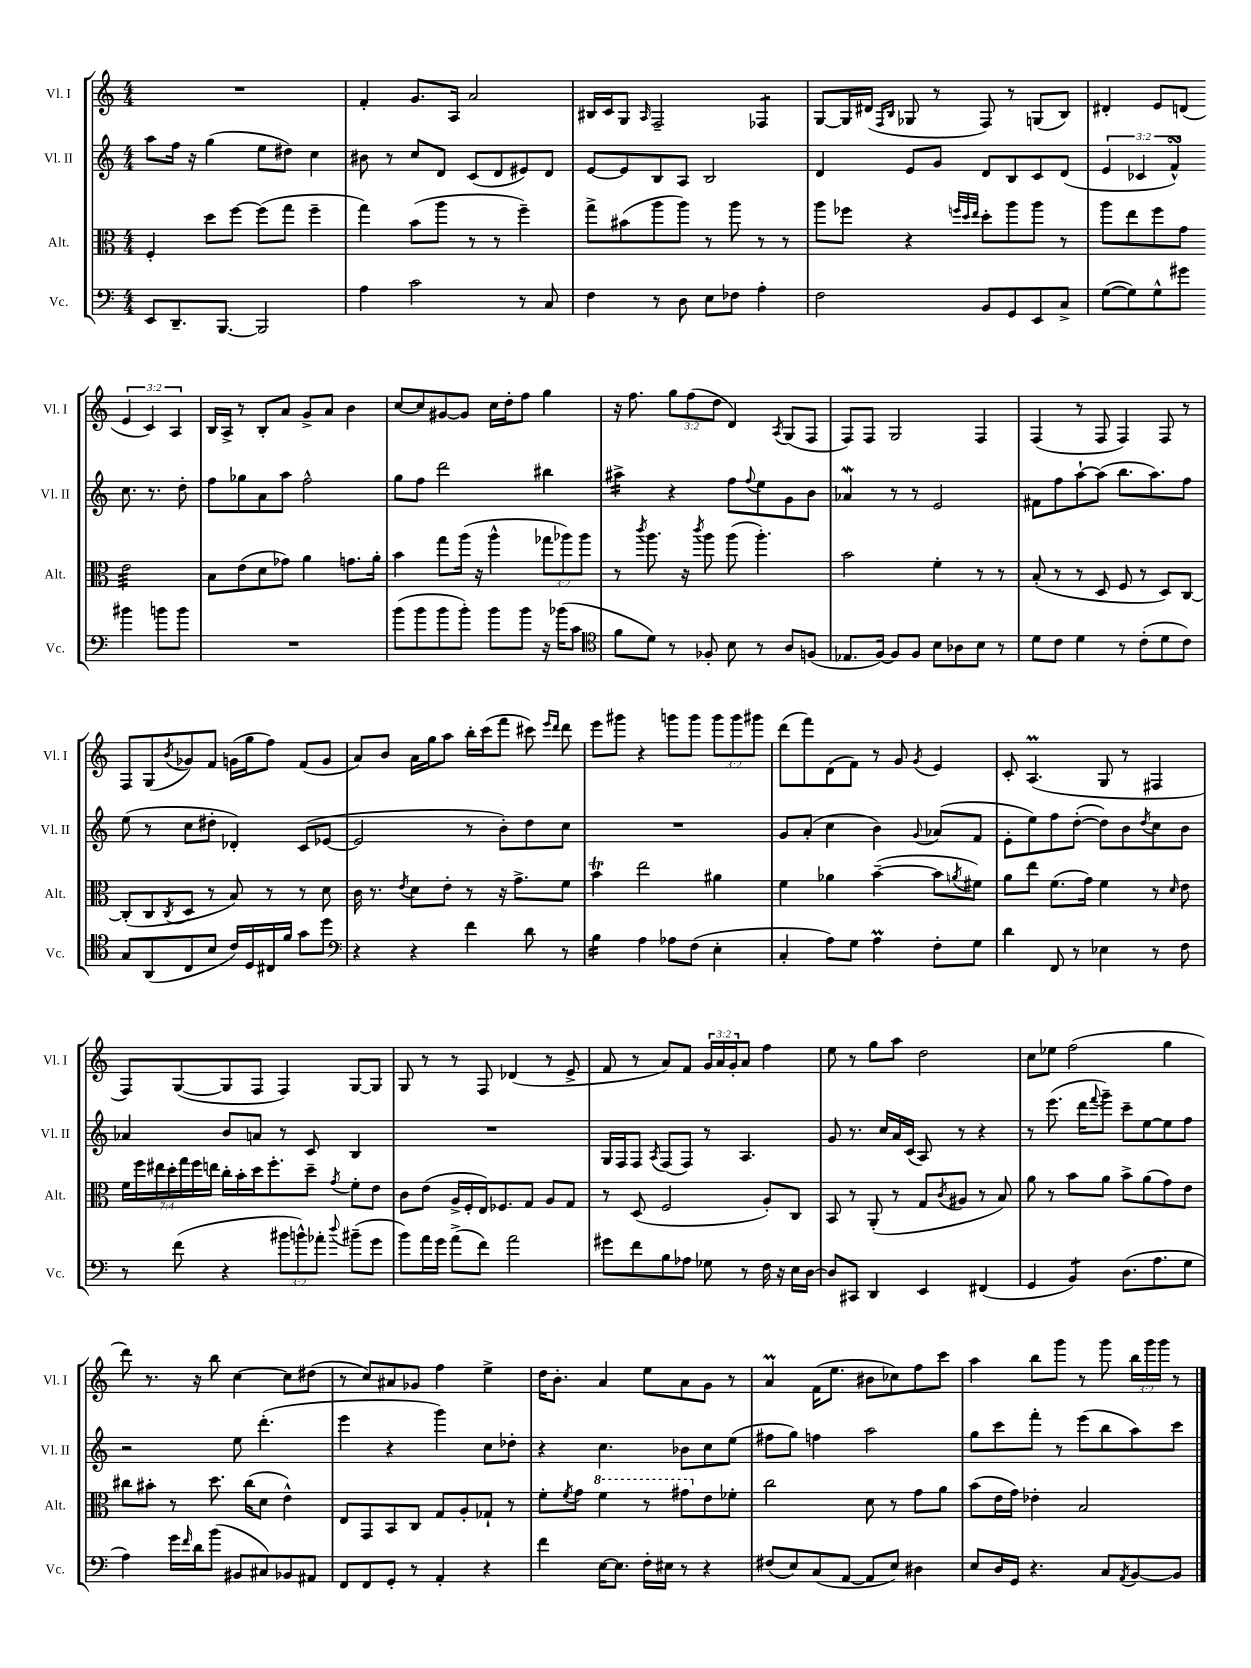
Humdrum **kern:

**kern	**kern	**kern	**kern
*staff4	*staff3	*staff2	*staff1
*clefF4	*clefC3	*clefG2	*clefG2
*k[]	*k[]	*k[]	*k[]
*M4/4	*M4/4	*M4/4	*M4/4
8EE	4F'	8aa	1r
8.DD~	.	16ff	.
.	.	16r	.
.	8dd	(4gg	.
[8.BBB	.	.	.
.	[8ff	.	.
2BBB]	(8ff]	8ee	.
.	8gg	8dd#)	.
.	4ff~	4cc	.
=	=	=	=
4A	4gg)	8b#	4f'
.	.	8r	.
2c	(8b	8cc	8.g
.	8aa	8d	.
.	.	.	16A
.	8r	(8c	2a
.	8r	8d	.
8r	4ff~)	8e#)	.
8C	.	8d	.
=	=	=	=
4F	8gg^	[8e	16B#
.	.	.	16c
.	(8b#	8e]	8G
.	.	.	16qqA
8r	8aa	8B	2F~
8D	8aa)	8A	.
8E	8r	2B	.
8F-	8aa	.	.
4A'	8r	.	4F-
.	8r	.	.
=	=	=	=
2F	8aa	4d	[8G
.	8ff-	.	16G]
.	.	.	(16d#
.	.	.	16qqF
.	.	.	16qqB
.	4r	8e	8G-
.	.	8g	8r
.	32qqff	.	.
.	32qqdd	.	.
.	32qqee	.	.
8BB	8dd'	8d	8F)
8GG	8aa	8B	8r
8EE	8aa	8c	(8G
8C^	8r	(8d	8B)
=	=	=	=
([8G	8aa	6e	4d#'
8G])	8ee	.	.
.	.	6c-	.
8G^^	8ff	.	8e
.	.	6f^^)	.
8g#	8g	.	(8d
4b#	2e	8.cc	6e
.	.	.	6c)
.	.	8.r	.
8b	.	.	.
.	.	.	6A
8b	.	8dd'	.
=	=	=	=
1r	8B	8ff	16B
.	.	.	16A^
.	(8e	8gg-	8r
.	8d	8a	8B'
.	8g-)	8aa	8a
.	4a	2ff^^	8g^
.	.	.	8a
.	8.g	.	4b
.	16a'	.	.
=	=	=	=
(8b	4b	8gg	[8cc
8b	.	8ff	8cc]
8b	8gg	2ddd	[8g#
8b')	(16aa	.	8g#]
.	16r	.	.
8b	4aa^^	.	16cc
.	.	.	16dd'
8b	.	.	8ff
16r	12gg-	4bb#	4gg
(16b-	.	.	.
.	12aa-)	.	.
8c	.	.	.
.	12aa-	.	.
=	=	=	=
*clefC4	*	*	*
8f	8r	4aa#^	16r
.	.	.	8.ff
.	8qccc	.	.
8d)	8.aa	.	.
8r	.	4r	12gg
.	16r	.	.
.	.	.	(12ff
.	8qccc	.	.
8F-'	8aa	.	.
.	.	.	12dd
8B	(8aa	8ff	4d)
.	.	8qqff	.
8r	4.aa')	8ee	.
.	.	.	8qA
8A	.	8g	(8G
(8F	.	8b	8F
=	=	=	=
8.E-	2b	4a-	8F)
.	.	.	8F
[16F)	.	.	.
8F]	.	8r	2G
8F	.	8r	.
8B	4f'	2e	.
8A-	.	.	.
8B	8r	.	4F
8r	8r	.	.
=	=	=	=
8d	(8B'	8f#	(4F
8c	8r	8ff	.
4d	8r	[8aa`	8r
.	8D	(8aa]	8F
8r	8F	8.bb	4F)
(8c'	8r	.	.
.	.	8.aa)	.
8d	8D)	.	8F
8c)	[8C	8ff	8r
=	=	=	=
8G	(8C']	(8ee	8F
(8AA	8C	8r	(8G
.	8qC	.	8qb
8C	8D	8cc	8g-)
8B	8r	8dd#'	8f
16c)	8B)	4d-')	(16g
16D	.	.	16gg
16C#	8r	.	8ff)
16f	.	.	.
8g	8r	(8c	(8f
8dd	8d	[8e-	8g
=	=	=	=
*clefF4	*	*	*
4r	16c	2e-]	8a)
.	8.r	.	.
.	.	.	8b
.	8qe	.	.
4r	8d	.	16a
.	.	.	16gg
.	8e'	.	8aa
4f	8r	8r	16bb'
.	.	.	(16ccc
.	16r	8b')	8fff
.	8.g^	.	.
8d	.	8dd	8ccc#)
.	.	.	16qqeee
.	.	.	16qqddd
8r	8f	8cc	8ddd
=	=	=	=
4B	4b	1r	8eee
.	.	.	8ggg#
4A	2ee	.	4r
8A-	.	.	8ggg
(8F	.	.	8ggg
4E'	4a#	.	12ggg
.	.	.	12ggg
.	.	.	12ggg#
=	=	=	=
4C'	4f	8g	(8ddd
.	.	(8a'	8fff)
8A)	4a-	4cc	(8d
8G	.	.	8f)
4A	([4b~	4b)	8r
.	.	.	8g
.	.	8qqg	8qg
8F'	8b]	(8a-	4e
.	8qa	.	.
8G	8f#)	8f	.
=	=	=	=
4d	8a	8e'	8c'
.	8ee	8ee)	(4.A
8FF	(8.f	8ff	.
8r	.	([8dd'	.
.	16g)	.	.
4E-	4f	8dd])	8G
.	.	8b	8r
.	.	8qdd	.
8r	8r	8cc	4F#
.	16qqd	.	.
8F	8e	8b	.
=	=	=	=
8r	28f	4a-	8F)
.	28ff	.	.
.	28ee#	.	.
.	28dd'	.	.
(8f	.	.	([8G
.	28gg	.	.
.	28ff	.	.
.	28ee	.	.
4r	16cc'	8b	8G]
.	16b'	.	.
.	16dd	8a	8F
.	8.ff'	.	.
12b#	.	8r	4F)
12b^^)	.	.	.
.	8dd~	8c	.
12a-'	.	.	.
8qqdd	8qg	.	.
(8b#~	8f'	4B	[8G
8g	8e	.	8G]
=	=	=	=
8b)	8c	1r	8G
16a	(8e	.	8r
16g	.	.	.
(8a^	16A^	.	8r
.	16F'	.	.
8f)	16E)	.	8F
.	8.F-	.	.
2a	.	.	(4d-
.	8G	.	.
.	8A	.	8r
.	8G	.	8e^
=	=	=	=
8g#	8r	16G	8f
.	.	16F	.
8f	(8D	8F	8r
.	.	8qA	.
8B	2F	(8F	8a)
8A-	.	8F)	8f
8G-	.	8r	24g
.	.	.	24a
.	.	.	24g'
8r	.	4.A	8a
16F	8A')	.	4ff
16r	.	.	.
16E	8C	.	.
[16D	.	.	.
=	=	=	=
8D]	8BB	8g	8ee
8CC#	8r	8.r	8r
4DD	(8AA'	.	8gg
.	.	16cc	.
.	8r	16a	8aa
.	.	(16c	.
4EE	8G	8A)	2dd
.	8qc	.	.
.	8A#	8r	.
(4FF#	8r	4r	.
.	8B)	.	.
=	=	=	=
4GG	8a	8r	8cc
.	8r	(8.eee	8ee-
4BB)	8b	.	(2ff
.	.	16ddd	.
.	.	8qqfff	.
.	8a	8ggg~)	.
(8.D	8b^	8ccc~	.
.	(8a	[8ee	.
8.A	.	.	.
.	8g)	8ee]	4gg
8G	8e	8ff	.
=	=	=	=
4A)	8cc#	2r	8ddd)
.	8b#'	.	8.r
16g	8r	.	.
16qqf	.	.	.
16d	.	.	16r
(8b	8.dd	.	8bb
8BB#	.	8ee	[4cc
.	(16cc#	.	.
8C#)	8d	(4.ddd'	.
8BB-	4e^^)	.	8cc]
8AA#	.	.	(8dd#
=	=	=	=
8FF	8E	4eee	8r
8FF	8GG	.	8cc)
8GG'	8BB	4r	8a#
8r	8C	.	8g-
4AA'	8G	4ggg)	4ff
.	8A'	.	.
4r	8G-`	8cc	4ee^
.	8r	8dd-'	.
=	=	=	=
4f	8f'	4r	16dd
.	.	.	8.b'
.	8qf	.	.
.	8g	.	.
[16E	4ff	4.cc	4a
8.E]	.	.	.
16F'	8r	.	8ee
16E#	.	.	.
8r	8gg#	8b-	8a
4r	8e	8cc	8g
.	8f-'	(8ee	8r
=	=	=	=
(8F#	2cc	8ff#	4a
8E)	.	8gg)	.
(8C	.	4ff	(16f
.	.	.	8.ee
[8AA	.	.	.
8AA]	8d	2aa	8b#
8E)	8r	.	8cc-)
4D#	8g	.	8ff
.	8a	.	8ccc
=	=	=	=
8E	(8b	8gg	4aa
16D	16e	8ccc	.
16GG	16g)	.	.
4.r	4e-'	8fff'	8bb
.	.	8r	8ggg
.	2B	(8eee	8r
8C	.	8bb	8ggg
8qAA	.	.	.
[8BB	.	8aa)	24bb
.	.	.	24ggg
.	.	.	24ggg
8BB]	.	8ccc	8r
==	==	==	==
*-	*-	*-	*-
